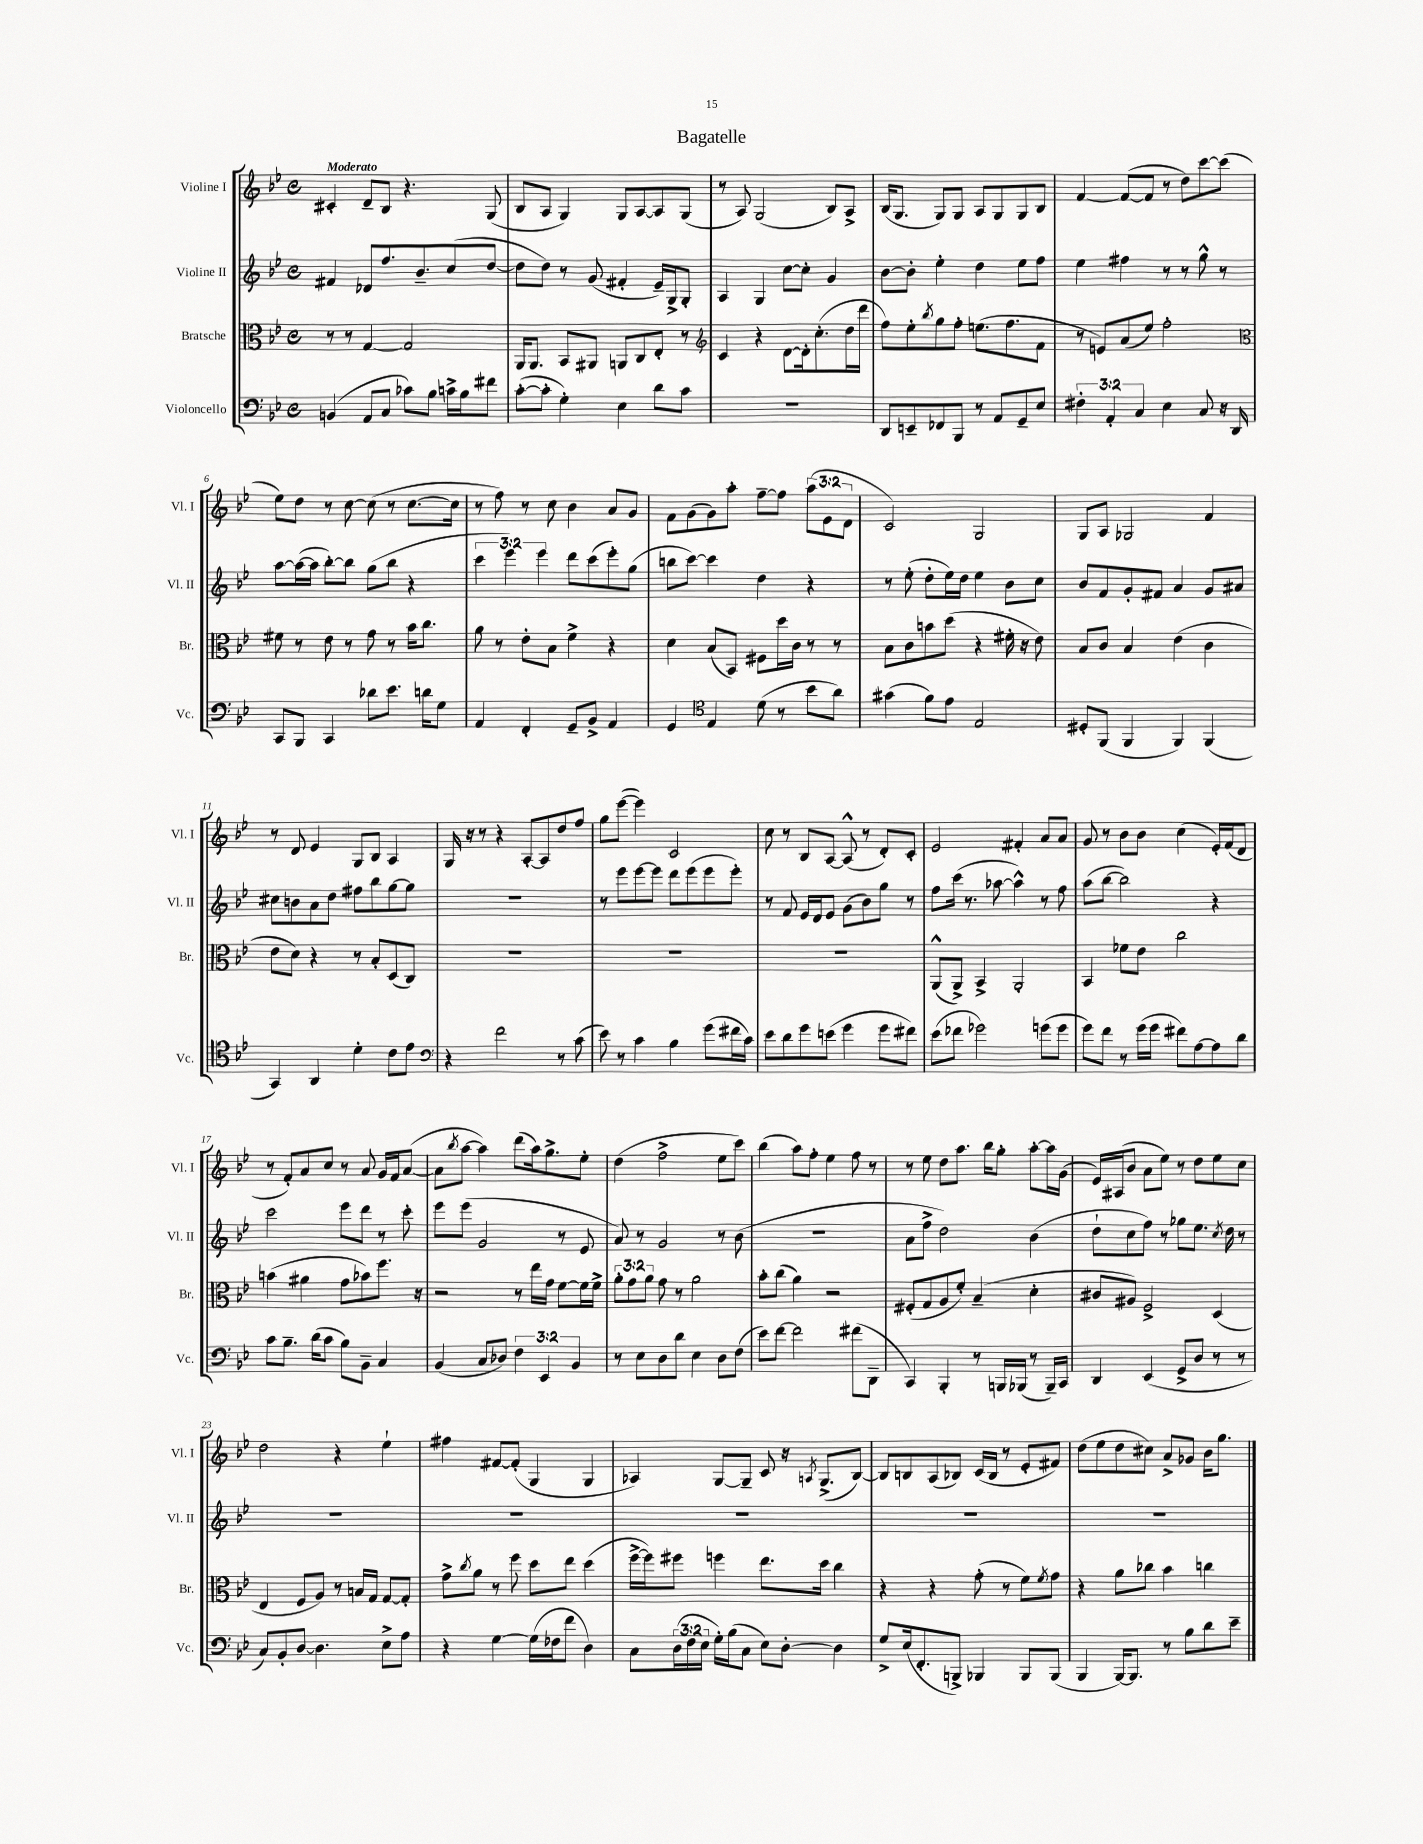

**kern	**kern	**kern	**kern
*staff4	*staff3	*staff2	*staff1
*clefF4	*clefC3	*clefG2	*clefG2
*k[b-e-]	*k[b-e-]	*k[b-e-]	*k[b-e-]
*M4/4	*M4/4	*M4/4	*M4/4
*met(c)	*met(c)	*met(c)	*met(c)
(4BB	8r	4f#	4c#'
.	8r	.	.
8AA	[4G	8d-	8d~
8C	.	8.ff	8B-
8c-)	2G]	.	4.r
.	.	8.b-~	.
8B-	.	.	.
16c^	.	(8cc	.
16B-	.	.	.
8f#	.	[8dd	(8G
=	=	=	=
([8c'	16AA	8dd]	8B-
.	8.AA	.	.
8c']	.	8dd)	8A
4G')	8BB-	8r	4G)
.	8AA#	(8g	.
4E-	8AA	4f#'	8G
.	8C	.	[8A
8d	8E-'	16e-~)	8A]
.	.	16G^	.
8c	8r	8G'	(8G
=	=	=	=
*	*clefG2	*	*
1r	4c	4A	8r
.	.	.	8A)
.	4r	4G	(2G
.	[8d	[8cc	.
.	16d']	8cc']	.
.	(8.cc'	.	.
.	.	4g	8B-)
.	16dd	.	8A^
.	16ddd	.	.
=	=	=	=
8DD	8ff)	[8b-	(16B-
.	.	.	8.G
8EE~	8ee-'	8b-']	.
.	8qbb-	.	.
8FF-	8gg	4ee-'	8G)
8BBB-	8ff'	.	8G
8r	(8.ee	4dd	8A
8AA	.	.	8G
.	8.ff	.	.
8GG~	.	8ee-	8G
8E-	8f	8ff	8B-
=	=	=	=
6F#'	8r	4ee-	[4f
.	8e)	.	.
6AA'	.	.	.
.	(8a	4ff#	(8f_
6C	.	.	.
.	8ee-)	.	8f]
4E-	2ff'	8r	8r
.	.	8r	8dd)
8C	.	8gg^^	[8ccc
16r	.	8r	(8ccc]
16DD	.	.	.
=	=	=	=
*	*clefC3	*	*
8CC	8f#	[8aa	8ee-)
8BBB-	8r	(16aa_	8dd
.	.	16aa]	.
4CC	8e-	[8bb-')	8r
.	8r	8bb-]	[8cc
8d-	8g	(8gg	(8cc]
8.e-	8r	8bb-	8r
.	16b-	4r	[8.cc
16d	8.cc	.	.
8G	.	.	.
.	.	.	16cc]
=	=	=	=
4AA	8a	6ccc	8r
.	8r	.	8ff)
.	.	6eee-)	.
4FF'	8e-'	.	8r
.	.	6eee-	.
.	8B-	.	8cc
8GG~	4f^	8ddd	4b-
8BB-^	.	(8ccc	.
4AA	4r	8eee-')	8a
.	.	(8gg	8g
=	=	=	=
4GG	4d	8bb	8f
.	.	[8ccc)	(8g
*clefC4	*	*	*
4E-	(8B-	4ccc]	8g)
.	8BB-)	.	8aa'
(8d	8F#	4dd	[8ff~
8r	16dd	.	8ff]
.	16c	.	.
8b-	8r	4r	(12aa
.	.	.	12e-
8a)	8r	.	.
.	.	.	12d
=	=	=	=
(4g#	8B-	8r	2c)
.	8c	(8ee-'	.
8f)	8b	8dd'	.
8e-	(8dd	16ee-)	.
.	.	16dd	.
2E-	4r	4ee-	2G
.	16f#'	8b-	.
.	16r	.	.
.	8e-)	8cc	.
=	=	=	=
8D#'	8B-	8b-	8G
(8FF	8c	8f	8A
4FF	4B-	8g'	2G-
.	.	8f#	.
4FF)	(4e-	4a	.
(4FF	4c	8g	4f
.	.	8a#	.
=	=	=	=
4GG)	8e-	8cc#	8r
.	8d)	8b	8d
4AA	4r	8a	4e-
.	.	8dd	.
4d'	8r	8ff#	8G
.	8B-'	8bb-	8B-
8c	(8D	[8gg	4A
8e-	8C)	8gg]	.
=	=	=	=
*clefF4	*	*	*
4r	1r	1r	16G
.	.	.	16r
.	.	.	8r
2f	.	.	4r
.	.	.	[8A'
.	.	.	8A]
8r	.	.	8dd
(8c	.	.	8ff
=	=	=	=
8e-)	1r	8r	8gg
8r	.	8eee-	([8eee-
4c	.	[8eee-	4eee-])
.	.	8eee-]	.
4B-	.	8ddd	2c
.	.	(8eee-	.
(8g	.	8eee-	.
16f#	.	8eee-')	.
16c)	.	.	.
=	=	=	=
8e-	1r	8r	8cc
8d	.	8f	8r
8g	.	16e-	8B-
.	.	16d	.
(8e	.	8e-	[8A
4g	.	(8g	(8A^^]
.	.	8b-)	8r
8g	.	8gg	8d')
8f#)	.	8r	8c'
=	=	=	=
(8e-	(8AA^^	8ff	2e-
8f-	8AA^)	(16ccc	.
.	.	8.r	.
2g-)	4BB-^	.	.
.	.	[8aa-	.
.	2AA'	4aa-^^])	4f#'
(8g	.	8r	8a
8g	.	8ff	8a
=	=	=	=
8g)	4BB-	(8aa	8g
8f	.	[8bb-	8r
8r	8f-	2bb-])	8b-
(16g	8e-	.	8b-
16g	.	.	.
8f#)	2cc	.	(4cc
[8A	.	.	.
8A]	.	4r	16e-')
.	.	.	(16f
8d	.	.	8d
=	=	=	=
8c	(4b	2ccc	8r
8.B-~	.	.	8f')
.	4a#	.	8a
(16d	.	.	.
8c	.	.	8cc
8B-)	8g	8eee-	8r
8BB-~	8b-)	8ddd	8a
4C	8.ff	8r	16g
.	.	.	16f
.	.	8ccc'	([8a
.	16r	.	.
=	=	=	=
(4BB-	2r	8eee-	8a]
.	.	.	8qbb-
.	.	(8eee-	[8aa
8C	.	2g	4aa])
8D-)	.	.	.
6F	8r	.	(8ddd
.	16ee-	.	16aa)
6EE-	.	.	.
.	16g	.	8.gg^
.	[8f	8r	.
6BB-	.	.	.
.	16f]	8e-	8ee-'
.	16f^	.	.
=	=	=	=
8r	12a'	8a)	(4dd
.	12g	.	.
8E-	.	8r	.
.	12a	.	.
8D	8g	2g	2ff^
8d	8r	.	.
4E-	2a	.	.
8D	.	8r	8ee-
(8F	.	(8b-	8ccc)
=	=	=	=
8e-)	8b-'	1r	(4bb-
[8f	(8cc	.	.
2f]	4a)	.	8aa)
.	.	.	8ff'
.	2r	.	4ee-
(8f#	.	.	8ff
8DD~	.	.	8r
=	=	=	=
4CC)	(8F#'	8a	8r
.	8G	8ff^	8ee-
4BBB-'	8A	2dd)	8dd
.	8f')	.	8.aa
8r	(4B-~	.	.
.	.	.	16bb-
16BBB	.	.	8gg'
(16BBB-	.	.	.
8r	4d'	(4b-	[8aa'
16BBB-~)	.	.	16aa]
16CC	.	.	(16g
=	=	=	=
4DD	8c#	8dd`	16e-)
.	.	.	(16A#
.	8A#)	8cc	8b-
(4EE-	2F^	8ff)	8a
.	.	8r	8ee-)
8GG^	.	8gg-	8r
8D	.	8.ee-	8dd
8r	(4D	.	8ee-
.	.	8qcc	.
.	.	16dd	.
8r	.	8r	8cc
=	=	=	=
8C)	4E-	1r	2dd
8BB-'	.	.	.
[8D	8F	.	.
4.D]	8A)	.	.
.	8r	.	4r
.	16B	.	.
.	16G	.	.
8E-^	[8G	.	4ee-`
8A	8G']	.	.
=	=	=	=
4r	8g^	1r	4ff#
.	8qcc	.	.
.	8a	.	.
[4G	8r	.	[8f#
.	8ff	.	(8f#']
(16G]	8dd	.	4G
16F-	.	.	.
8f	8ee-	.	.
4D)	(4dd	.	4G
=	=	=	=
8C	[16ff^	1r	4A-)
.	16ff])	.	.
(24D	8ff#	.	.
24F	.	.	.
24E-	.	.	.
16G')	4ff	.	[8G
(16B-	.	.	.
8C	.	.	8G~]
8E-)	8.ee-	.	8c
[8D'	.	.	16r
.	.	.	8qA
.	16dd	.	(8.G^
4D]	4cc	.	.
.	.	.	[8B-)
=	=	=	=
8G^	4r	1r	8B-]
(16E-	.	.	8B
8.FF'	.	.	.
.	4r	.	(8A
8BBB^)	.	.	8B-)
4BBB-	(8g'	.	(16c
.	.	.	16B-
.	8r	.	8r
8BBB-	8f)	.	8e-'
.	8qf	.	.
(8BBB-	8g	.	8f#)
=	=	=	=
4BBB-	4r	1r	(8dd
.	.	.	8ee-
[16BBB-)	8a	.	8dd
8.BBB-]	.	.	.
.	8cc-	.	8cc#)
8r	4b-	.	8a^
8B-	.	.	8g-
8d	4cc	.	16b-
.	.	.	8.gg
8e-~	.	.	.
==	==	==	==
*-	*-	*-	*-
